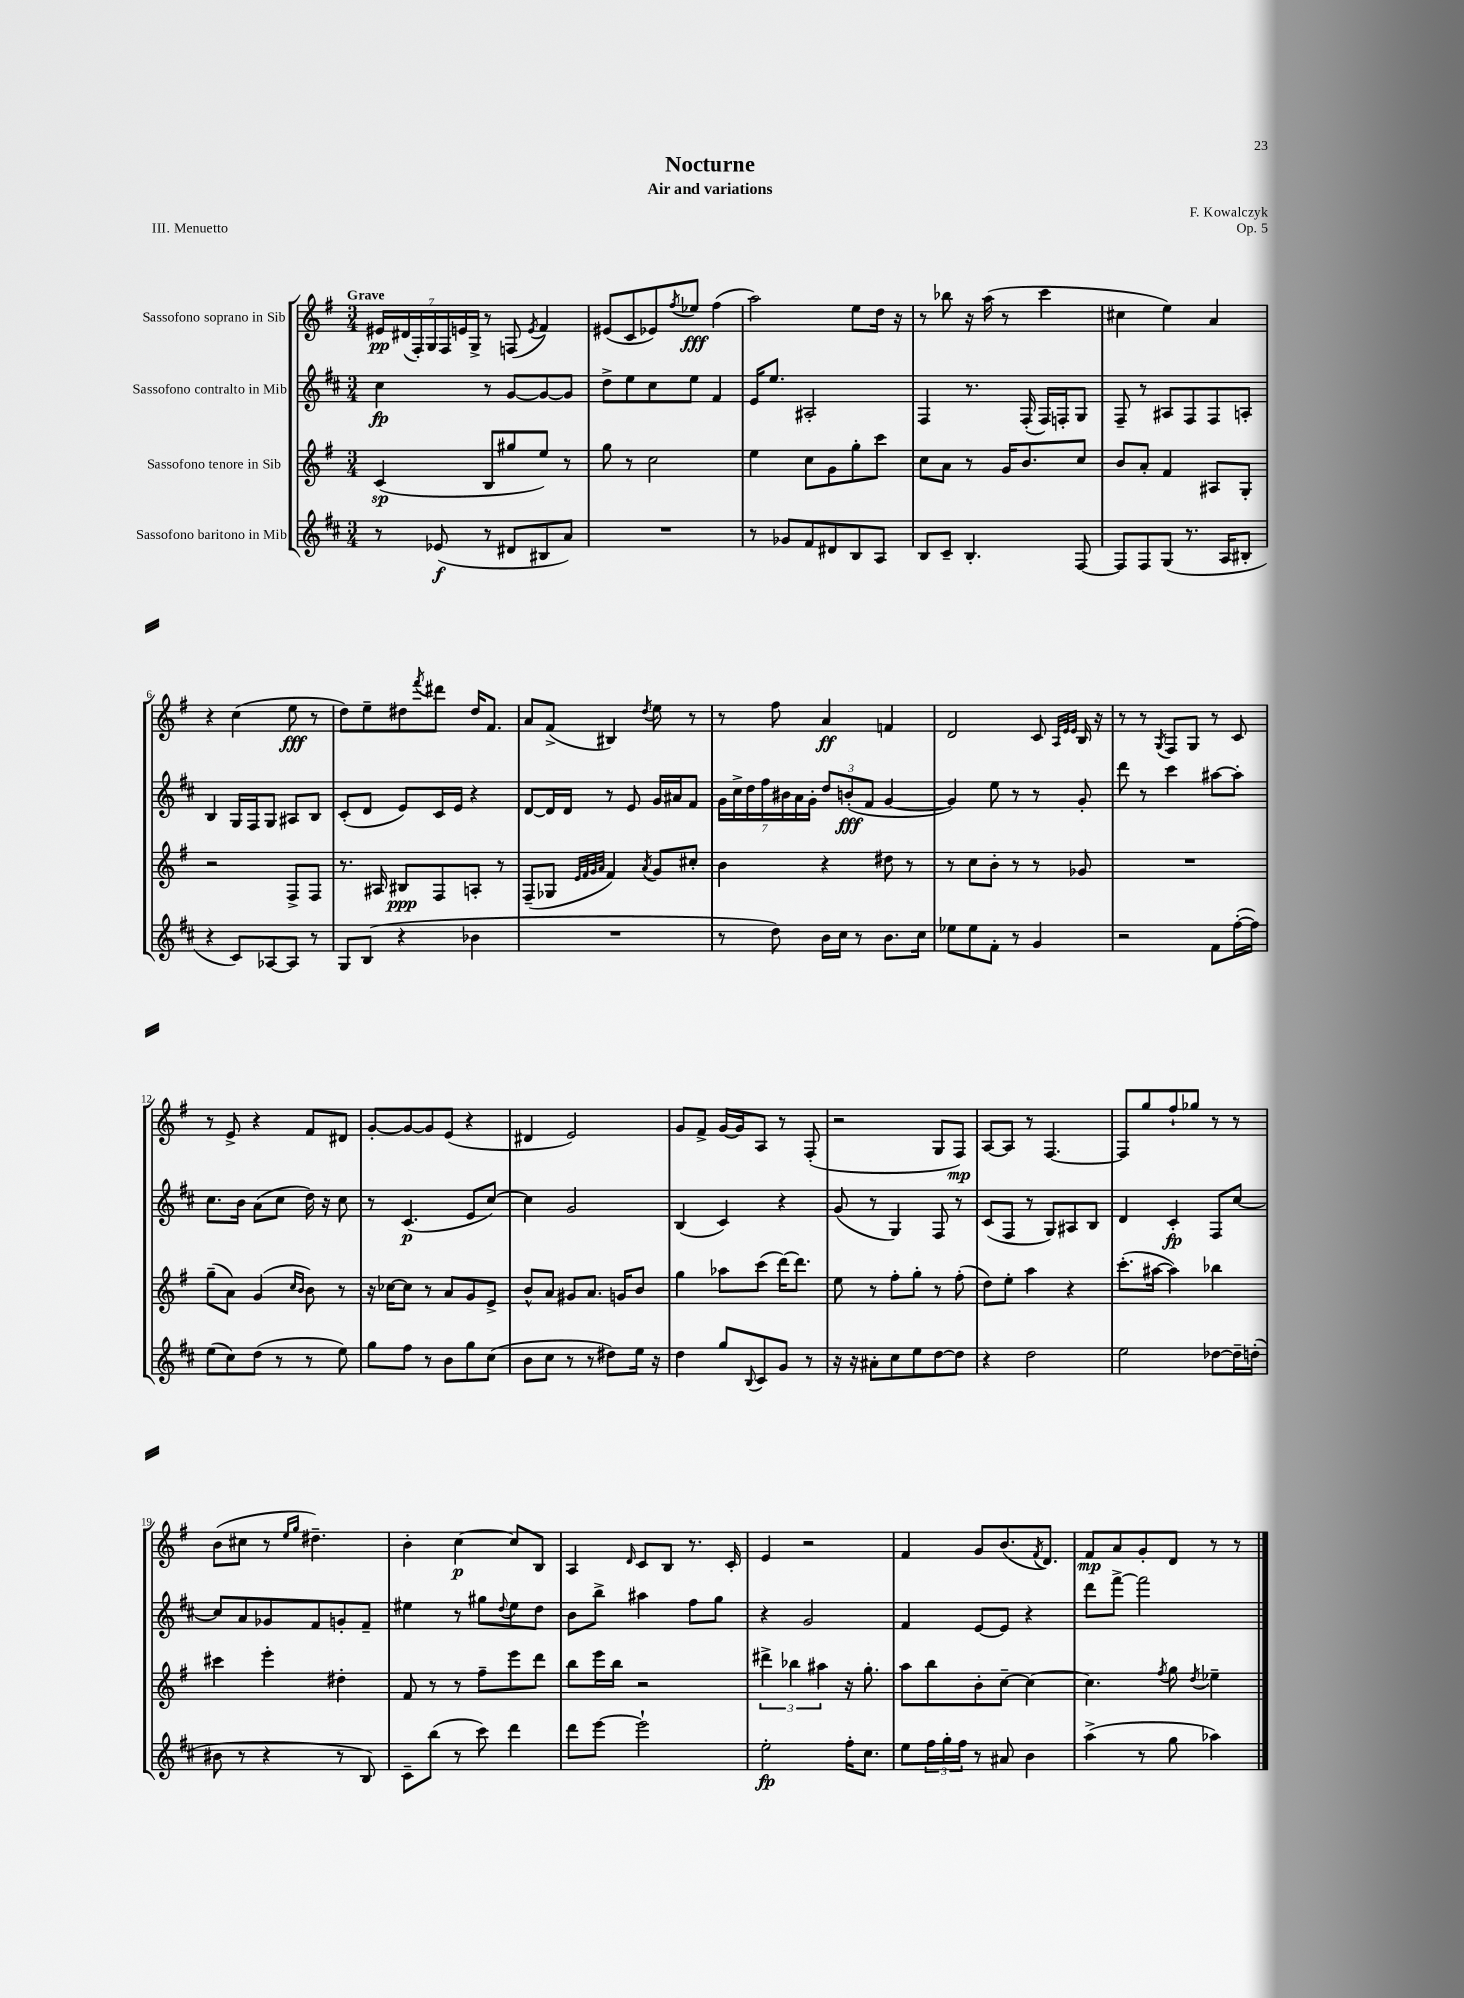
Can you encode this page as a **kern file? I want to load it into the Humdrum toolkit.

**kern	**dynam	**kern	**dynam	**kern	**dynam	**kern	**dynam
*part4	*part4	*part3	*part3	*part2	*part2	*part1	*part1
*staff4	*staff4	*staff3	*staff3	*staff2	*staff2	*staff1	*staff1
*I"Sassofono baritono in Mib	*	*I"Sassofono tenore in Sib	*	*I"Sassofono contralto in Mib	*	*I"Sassofono soprano in Sib	*
*clefG2	*	*clefG2	*	*clefG2	*	*clefG2	*
*k[f#c#]	*	*k[f#]	*	*k[f#c#]	*	*k[f#]	*
*M3/4	*	*M3/4	*	*M3/4	*	*M3/4	*
=1	=1	=1	=1	=1	=1	=1	=1
!	!	!	!	!	!	!LO:TX:a:B:t=Grave	!
8r	.	(4c/	sp	4cc#\	fp	28e#X/LL	pp
.	.	.	.	.	.	(28d#X/	.
.	.	.	.	.	.	28F#'/)	.
.	.	.	.	.	.	28G/	.
(8e-X/	f	.	.	.	.	.	.
.	.	.	.	.	.	28F#/	.
.	.	.	.	.	.	28en/	.
.	.	.	.	.	.	28G^/JJ	.
8r	.	8B/L	.	8r	.	8r	.
8d#X/L	.	8gg#X/	.	[8g/L	.	(8Fn/	.
.	.	.	.	.	.	8qe/	.
8B#X/	.	8ee/J)	.	8g/_	.	4f#/)	.
8a/J)	.	8r	.	8g/J]	.	.	.
=2	=2	=2	=2	=2	=2	=2	=2
2.r	.	8gg\	.	8dd^\L	.	(8e#X/L	.
.	.	8r	.	8ee\	.	8c/	.
.	.	2cc\	.	8cc#\	.	8e-X/)	.
.	.	.	.	.	.	8qff#/	.
.	.	.	.	8ee\J	.	8ee-X/J	fff
.	.	.	.	4f#/	.	(4ff#\	.
=3	=3	=3	=3	=3	=3	=3	=3
8r	.	4ee\	.	16e/KL	.	2aa\)	.
.	.	.	.	8.ee/J	.	.	.
8g-X/L	.	.	.	.	.	.	.
8f#/	.	8cc\L	.	2A#X'/	.	.	.
8d#X/	.	8g\	.	.	.	.	.
8B/	.	8gg'\	.	.	.	8ee\L	.
8A/J	.	8ccc\J	.	.	.	16dd\Jk	.
.	.	.	.	.	.	16r	.
=4	=4	=4	=4	=4	=4	=4	=4
8B/L	.	8cc\L	.	4F#/	.	8r	.
8c#~/J	.	8a\J	.	.	.	8bb-X\	.
4.B'/	.	8r	.	8.r	.	16r	.
.	.	.	.	.	.	(16aa\	.
.	.	16g/KL	.	.	.	8r	.
.	.	8.b/	.	(16F#'/	.	.	.
.	.	.	.	16F#/LL)	.	4ccc\	.
.	.	.	.	16Fn'/J	.	.	.
[8F#/	.	8cc/J	.	8G/J	.	.	.
=5	=5	=5	=5	=5	=5	=5	=5
8F#/L]	.	8b/L	.	8F#~/	.	4cc#X\	.
8F#/	.	8a'/J	.	8r	.	.	.
(8G/J	.	4f#/	.	8A#X/L	.	4ee\)	.
8.r	.	.	.	8F#/	.	.	.
.	.	8A#X/L	.	8F#/	.	4a/	.
16A/KL	.	.	.	.	.	.	.
8B#X'/J	.	8G'/J	.	8An'/J	.	.	.
!!LO:LB:g=z
=6	=6	=6	=6	=6	=6	=6	=6
4r	.	2r	.	4B/	.	4r	.
8c#/L)	.	.	.	16G/LL	.	(4cc\	.
.	.	.	.	16F#/J	.	.	.
[8A-X/	.	.	.	8G/J	.	.	.
8A-/J]	.	8F#^/L	.	8A#X/L	.	8ee\	fff
8r	.	8F#/J	.	8B/J	.	8r	.
=7	=7	=7	=7	=7	=7	=7	=7
8G/L	.	8.r	.	(8c#'/L	.	8dd\L)	.
(8B/J	.	.	.	8d/J	.	8ee~\	.
.	.	16A#X/	.	.	.	.	.
4r	.	8B#X/L	ppp	8e/L)	.	8dd#X\	.
.	.	.	.	.	.	8qfff#/	.
.	.	8F#/	.	16c#/L	.	8ddd#X\J	.
.	.	.	.	16e/JJ	.	.	.
4b-X\	.	8An'/J	.	4r	.	16dd#/KL	.
.	.	.	.	.	.	8.f#/J	.
.	.	8r	.	.	.	.	.
=8	=8	=8	=8	=8	=8	=8	=8
2.r	.	(8F#~/L	.	[8d/L	.	8a/L	.
.	.	8G-X/J	.	16d/L]	.	(8f#^/J	.
.	.	.	.	16d/JJ	.	.	.
.	.	32qqe/LLL	.	.	.	.	.
.	.	32qqf#/	.	.	.	.	.
.	.	32qqg/	.	.	.	.	.
.	.	32qqa/JJJ	.	.	.	.	.
.	.	4f#/)	.	8r	.	4B#X/)	.
.	.	.	.	8e/	.	.	.
.	.	8qa/	.	.	.	8qdd/	.
.	.	8g/L	.	16g/LL	.	8ee\	.
.	.	.	.	16a#X/J	.	.	.
.	.	8cc#X'/J	.	8f#/J	.	8r	.
=9	=9	=9	=9	=9	=9	=9	=9
8r	.	4b\	.	28g\LL	.	8r	.
.	.	.	.	28cc#^\	.	.	.
.	.	.	.	28dd\	.	.	.
.	.	.	.	28ff#\	.	.	.
8dd\)	.	.	.	.	.	8ff#\	.
.	.	.	.	28b#X\	.	.	.
.	.	.	.	28a\	.	.	.
.	.	.	.	28g'\JJ	.	.	.
16b\LL	.	4r	.	12dd/L	.	4a/	ff
16cc#\JJ	.	.	.	.	.	.	.
.	.	.	.	(12bn'/	fff	.	.
8r	.	.	.	.	.	.	.
.	.	.	.	12f#/J	.	.	.
8.b\L	.	8dd#X\	.	[4g/	.	4fn/	.
.	.	8r	.	.	.	.	.
16cc#\Jk	.	.	.	.	.	.	.
=10	=10	=10	=10	=10	=10	=10	=10
8ee-X\L	.	8r	.	4g/])	.	2d/	.
8ee-\	.	8cc\L	.	.	.	.	.
8f#'\J	.	8b'\J	.	8ee\	.	.	.
8r	.	8r	.	8r	.	.	.
4g/	.	8r	.	8r	.	8c/	.
.	.	.	.	.	.	32qqA/LLL	.
.	.	.	.	.	.	32qqe/	.
.	.	.	.	.	.	32qqe/JJJ	.
.	.	8g-X/	.	8g'/	.	16B/	.
.	.	.	.	.	.	16r	.
=11	=11	=11	=11	=11	=11	=11	=11
2r	.	2.r	.	8ddd\	.	8r	.
.	.	.	.	8r	.	8r	.
.	.	.	.	.	.	8qG/	.
.	.	.	.	4ccc#\	.	8F#/L	.
.	.	.	.	.	.	8G/J	.
8f#\L	.	.	.	[8aa#X\L	.	8r	.
([16ff#'\L	.	.	.	8aa#'\J]	.	8c/	.
16ff#\JJ])	.	.	.	.	.	.	.
!!LO:LB:g=z
=12	=12	=12	=12	=12	=12	=12	=12
(8ee\L	.	(8gg~\L	.	8.cc#\L	.	8r	.
8cc#\)	.	8a\J)	.	.	.	8e^/	.
.	.	.	.	16b\Jk	.	.	.
(8dd\J	.	(4g/	.	(8a\L	.	4r	.
8r	.	.	.	8cc#\J	.	.	.
.	.	16qqcc/LL	.	.	.	.	.
.	.	16qqb/JJ	.	.	.	.	.
8r	.	8b\)	.	16dd\)	.	8f#/L	.
.	.	.	.	16r	.	.	.
8ee\)	.	8r	.	8cc#\	.	8d#X/J	.
=13	=13	=13	=13	=13	=13	=13	=13
8gg\L	.	16r	.	8r	.	[8g'/L	.
.	.	[16cc-X\KL	.	.	.	.	.
8ff#\J	.	8cc-\J]	.	(4.c#/	p	8g/_	.
8r	.	8r	.	.	.	8g/]	.
8b\L	.	8a/L	.	.	.	(8e/J	.
8gg\	.	8g/	.	8e/L	.	4r	.
(8cc#\J	.	8e^/J	.	[8cc#/J)	.	.	.
=14	=14	=14	=14	=14	=14	=14	=14
8b\L	.	8b^^/L	.	4cc#\]	.	4d#X/	.
8cc#\J	.	8a/J	.	.	.	.	.
8r	.	8g#X/L	.	2g/	.	2e/)	.
8r	.	8.a/J	.	.	.	.	.
8dd#X\L)	.	.	.	.	.	.	.
.	.	16gn/KL	.	.	.	.	.
16ee\Jk	.	8b/J	.	.	.	.	.
16r	.	.	.	.	.	.	.
=15	=15	=15	=15	=15	=15	=15	=15
4dd\	.	4gg\	.	(4B/	.	8g/L	.
.	.	.	.	.	.	8f#^/J	.
8gg/L	.	8aa-X\L	.	4c#/)	.	[16g/LL	.
.	.	.	.	.	.	16g/J]	.
8qqB/	.	.	.	.	.	.	.
8c#/	.	(8ccc\J	.	.	.	8A/J	.
8g/J	.	[16ddd\KL)	.	4r	.	8r	.
.	.	8.ddd\J]	.	.	.	.	.
8r	.	.	.	.	.	(8F#'/	.
=16	=16	=16	=16	=16	=16	=16	=16
16r	.	8ee\	.	(8g/	.	2r	.
16r	.	.	.	.	.	.	.
8a#X'\L	.	8r	.	8r	.	.	.
8cc#\	.	8ff#'\L	.	4G/)	.	.	.
8ee\	.	8gg'\J	.	.	.	.	.
[8dd\	.	8r	.	8F#/	.	8G/L	.
8dd\J]	.	(8ff#'\	.	8r	.	8F#/J)	mp
=17	=17	=17	=17	=17	=17	=17	=17
4r	.	8dd\L)	.	(8c#/L	.	[8A/L	.
.	.	8ee'\J	.	8F#/J	.	8A/J]	.
2dd\	.	4aa\	.	8r	.	8r	.
.	.	.	.	8G/L)	.	[4.F#/	.
.	.	4r	.	8A#X/	.	.	.
.	.	.	.	8B/J	.	.	.
=18	=18	=18	=18	=18	=18	=18	=18
2ee\	.	(8.ccc'\L	.	4d/	.	8F#/L]	.
.	.	.	.	.	.	8gg/	.
.	.	[16aa#X\Jk	.	.	.	.	.
.	.	4aa#\])	.	4c#'/	fp	8ff#`/	.
.	.	.	.	.	.	8gg-X/J	.
[8dd-X\L	.	4bb-X\	.	8F#/L	.	8r	.
16dd-~\L]	.	.	.	[8cc#/J	.	8r	.
(16ddn'\JJ	.	.	.	.	.	.	.
!!LO:LB:g=z
=19	=19	=19	=19	=19	=19	=19	=19
8b#X\	.	4ccc#X\	.	8cc#/L]	.	(8b\L	.
8r	.	.	.	8a/	.	8cc#X\J	.
4r	.	4eee'\	.	8g-X/	.	8r	.
.	.	.	.	.	.	16qqee/LL	.
.	.	.	.	.	.	16qqgg/JJ	.
.	.	.	.	8f#/	.	4.dd#X~\)	.
8r	.	4dd#X'\	.	8gn'/	.	.	.
8B/)	.	.	.	8f#~/J	.	.	.
=20	=20	=20	=20	=20	=20	=20	=20
8c#~\L	.	8f#/	.	4ee#X\	.	4b'\	.
(8bb\J	.	8r	.	.	.	.	.
8r	.	8r	.	8r	.	[4cc\	p
8ccc#\)	.	8ff#~\L	.	8gg#X\L	.	.	.
.	.	.	.	8qqdd/	.	.	.
4ddd\	.	8eee\	.	8ee#\	.	8cc/L]	.
.	.	8ddd\J	.	8dd\J	.	8B/J	.
=21	=21	=21	=21	=21	=21	=21	=21
8ddd\L	.	8bb\L	.	8b\L	.	4A/	.
[8eee\J	.	16eee\L	.	8bb^\J	.	.	.
.	.	16bb\JJ	.	.	.	.	.
.	.	.	.	.	.	16qqd/	.
2eee`\]	.	2r	.	4aa#X\	.	8c/L	.
.	.	.	.	.	.	8B/J	.
.	.	.	.	8ff#\L	.	8.r	.
.	.	.	.	8gg\J	.	.	.
.	.	.	.	.	.	16c'/	.
=22	=22	=22	=22	=22	=22	=22	=22
2ee'\	fp	6ddd#X^\	.	4r	.	4e/	.
.	.	6bb-X\	.	.	.	.	.
.	.	.	.	2g/	.	2r	.
.	.	6aa#X\	.	.	.	.	.
16ff#'\KL	.	16r	.	.	.	.	.
8.cc#\J	.	8.gg'\	.	.	.	.	.
=23	=23	=23	=23	=23	=23	=23	=23
8ee\L	.	8aa\L	.	4f#/	.	4f#/	.
24ff#\L	.	8bb\	.	.	.	.	.
24gg'\	.	.	.	.	.	.	.
24ff#\JJ	.	.	.	.	.	.	.
8r	.	8b'\	.	[8e/L	.	8g/L	.
8a#X/	.	[8cc~\J	.	8e/J]	.	(8.b/	.
4b\	.	4cc\_	.	4r	.	.	.
.	.	.	.	.	.	8qf#/	.
.	.	.	.	.	.	8.d/J)	.
=24	=24	=24	=24	=24	=24	=24	=24
(4aa^\	.	4.cc\]	.	8ddd\L	.	8f#/L	mp
.	.	.	.	[8fff#^\J	.	8a/	.
8r	.	.	.	2fff#\]	.	8g'/	.
.	.	8qff#/	.	.	.	.	.
8gg\	.	8gg\	.	.	.	8d/J	.
.	.	8qdd/	.	.	.	.	.
4aa-X\)	.	4ee-X~\	.	.	.	8r	.
.	.	.	.	.	.	8r	.
==	==	==	==	==	==	==	==
*-	*-	*-	*-	*-	*-	*-	*-
